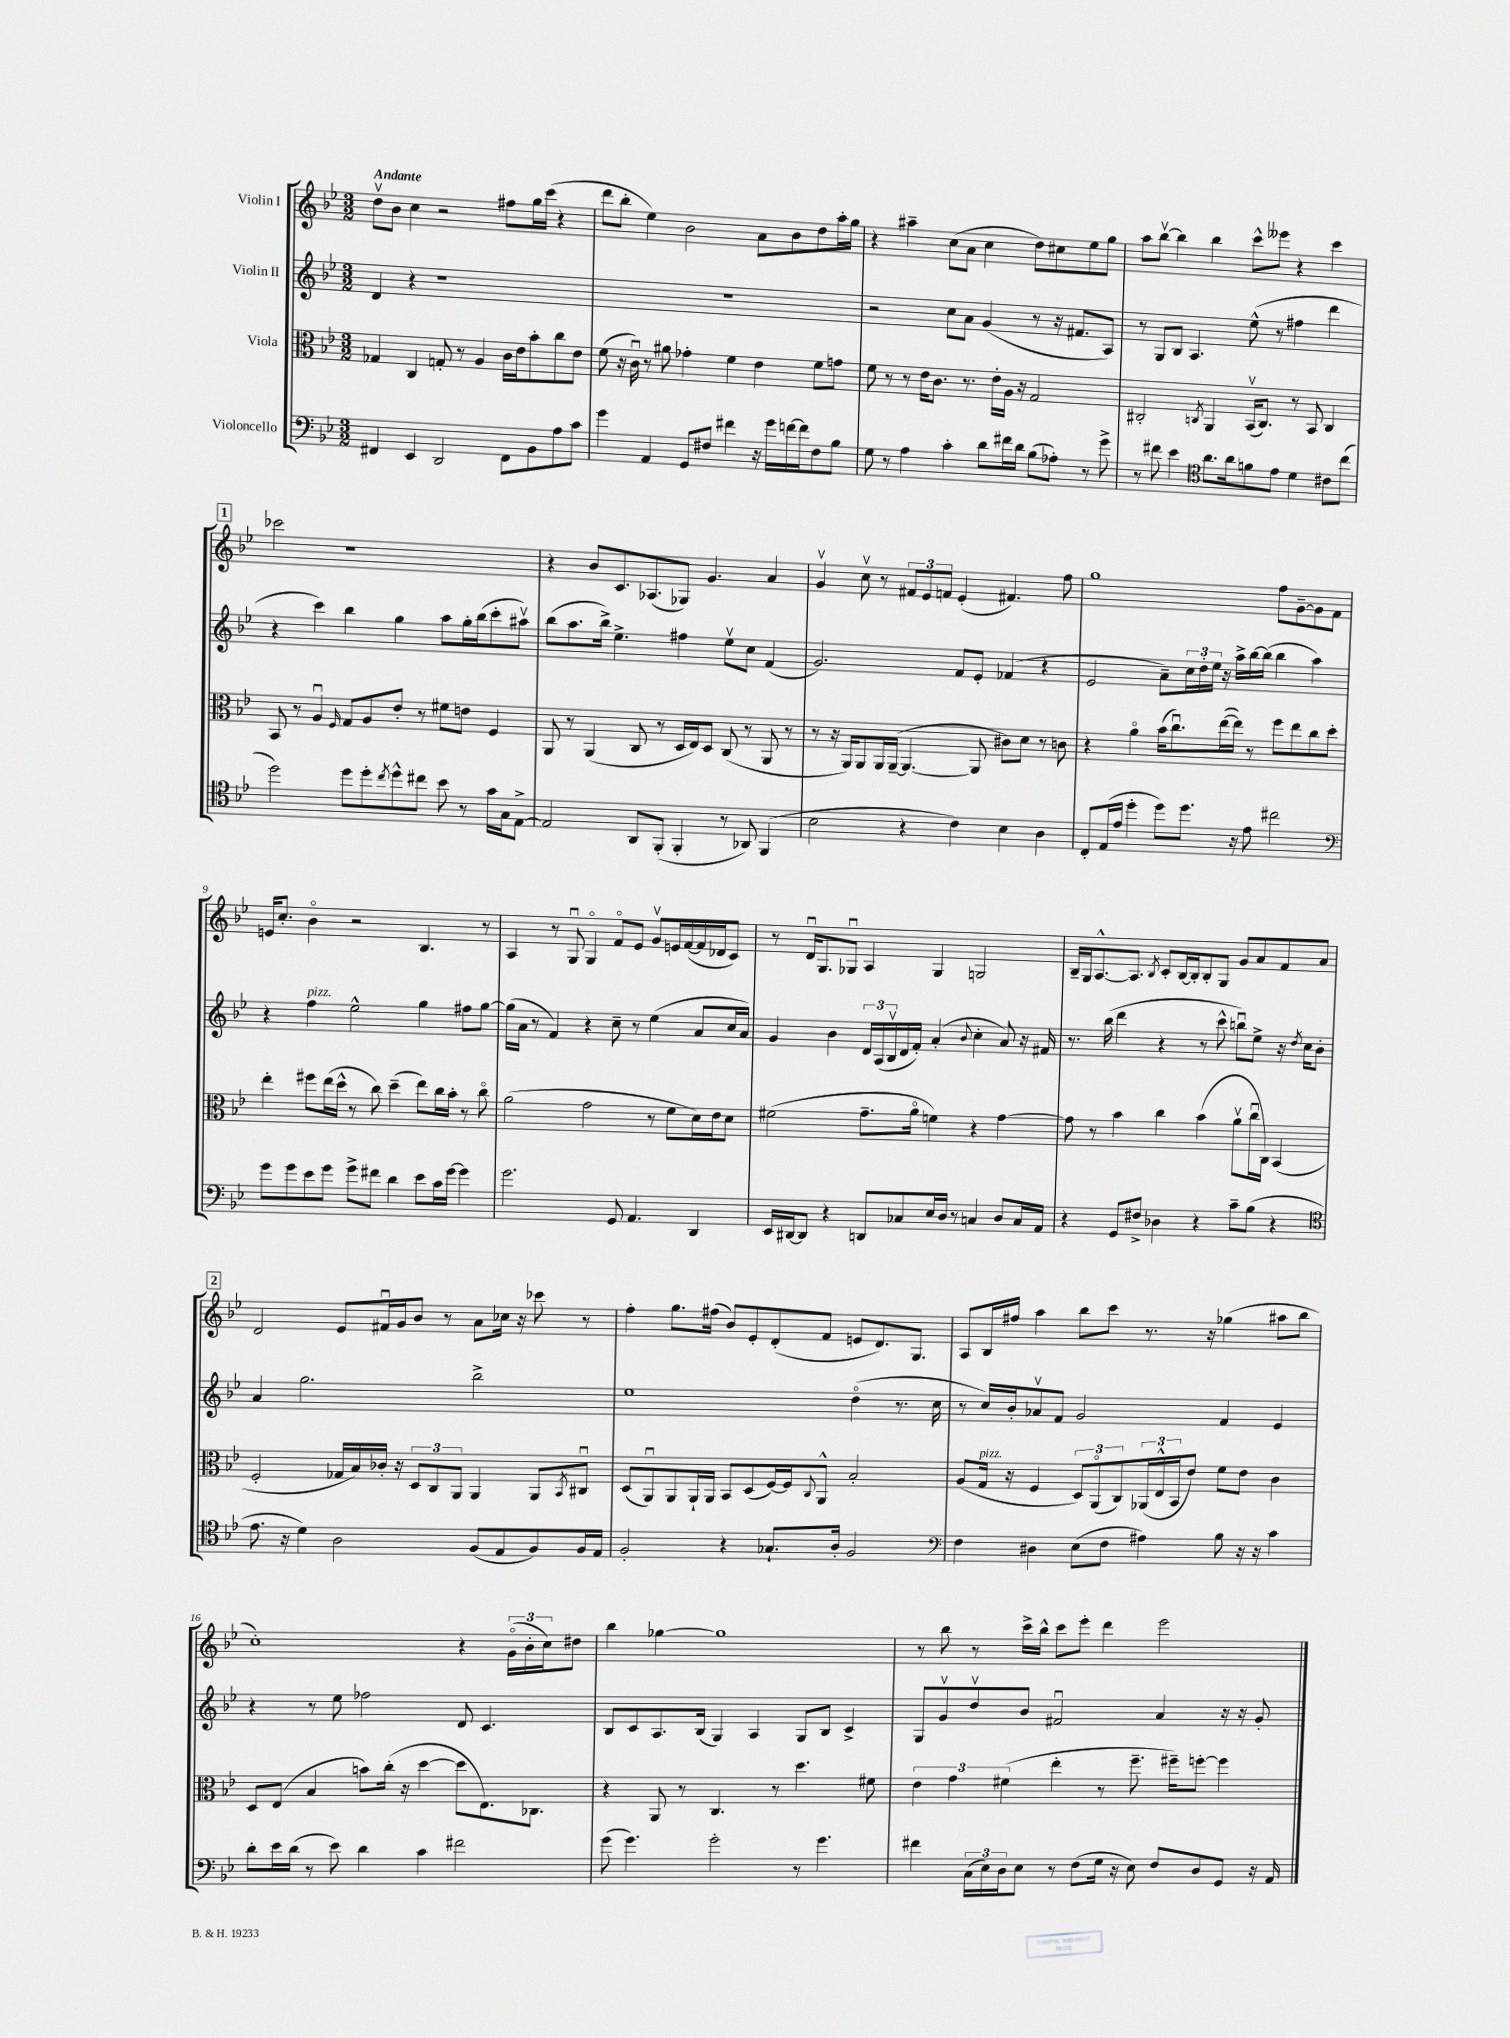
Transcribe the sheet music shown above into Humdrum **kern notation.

**kern	**kern	**kern	**kern
*part4	*part3	*part2	*part1
*staff4	*staff3	*staff2	*staff1
*I"Violoncello	*I"Viola	*I"Violin II	*I"Violin I
*clefF4	*clefC3	*clefG2	*clefG2
*k[b-e-]	*k[b-e-]	*k[b-e-]	*k[b-e-]
*M3/2	*M3/2	*M3/2	*M3/2
=1	=1	=1	=1
!	!	!	!LO:TX:a:B:t=Andante
4FF#X/	4G-X/	4d/	8ddv\L
.	.	.	8b-\J
4EE-/	4C/	4r	4cc\
2DD/	8Gn'/	1r	2r
.	8r	.	.
.	4A/	.	.
8FF#\L	16c\LL	.	8ff#X\L
.	16e-\J	.	.
8BB-\	8b-'\	.	16gg\L
.	.	.	(16ccc\JJ
8A\	8cc\	.	4r
8c\J	8e-\J	.	.
=2	=2	=2	=2
4g\	(8f\	1.r	8ddd\L
.	16r	.	8bb-'\J
.	16cu\)	.	.
4AA/	8r	.	4ee-\)
.	8a#X\	.	.
8GG/L	4g-X'\	.	2b-\
8F#X/J	.	.	.
4f#X\	4f\	.	.
16r	4e-\	.	8a\L
16g\LL	.	.	.
[16fn\	.	.	8b-\
16f\J]	.	.	.
8F#\	8f\L	.	8dd\
8B-\J	8gn\J	.	16aa'\L
.	.	.	16gg\JJ
=3	=3	=3	=3
8G\	8f\	2r	4r
8r	8r	.	.
4A\	8r	.	4aa#X~\
.	16e-\KL	.	.
.	8.c\J	.	.
4c'\	.	8cc\L	(8cc\L
.	8.r	8a\J	8a\J
8d\L	.	(4g/	4cc\
.	16e-'\LL	.	.
16f#X\L	16A\JJ	.	.
16d\JJ	16r	.	.
(8B-\L	2G/	8r	8dd\L)
8A-X'\J)	.	16r	8cc#X\
.	.	8.f#X/L	.
8r	.	.	8ee-\
8g^\	.	8A/J)	8gg\J
=4	=4	=4	=4
8r	2C#X'/	8r	8aa\L
8f#X\	.	8G/L	[8bb-v\J
4e-\	.	8B-/J	4bb-\]
.	.	4.A/	.
*clefC4	*	*	*
.	8qCn/	.	.
8.a\L	4AA/	.	4bb-\
16a\k	.	.	.
8fn\	(16BB-v/KL	(8ee-^^\	8ccc^^\L
.	8.C/J)	.	.
8e-\J	.	8r	8eee--X\J
4d\	8r	4ff#X\	4r
.	8BB-/	.	.
8c#X\L	4C/	4ddd\	4ccc\
(8cc\J	.	.	.
!!LO:LB:g=z
!!LO:REH:place=s1:t=1
=5	=5	=5	=5
2dd\)	8BB-/	4r	2ccc-X\
.	8r	.	.
.	4Au/	4ccc\)	.
.	16qqF/	.	.
8dd\L	8G/L	4bb-\	1r
8dd'\	8A/	.	.
8qcc/	.	.	.
8dd^^\	8e-'/J	4gg\	.
8cc#X\J	8r	.	.
8b-\	8f#X\L	8aa\L	.
8r	8en\J	16gg'\L	.
.	.	(16bb-\J	.
16g\LL	4F/	8ccc'\	.
16G\J	.	.	.
[8E-^\J	.	8aa#Xv\J)	.
=6	=6	=6	=6
2E-/]	8AA/	(8bb-\L	4r
.	8r	8.aa\	.
.	(4AA/	.	8b-/L
.	.	16bb-^\Jk)	.
.	.	4.ee-^\	8.c/
8AA/L	8C/	.	.
.	.	.	(8.A-X/
(8FF'/J	8r	.	.
4FF'/	16D/LL	4ff#X\	8G-X/J)
.	16E-/J)	.	.
.	8D/J	.	4.g/
8r	(8C/	8ee-v\L	.
8AA-X/)	8r	8cc\J	.
(4FF/	8AA/	(4f/	4a/
.	8r	.	.
=7	=7	=7	=7
2B-\	8r	2.g/)	4gv/
.	16r	.	.
.	16AA/KL)	.	.
.	8AA/	.	8ccv\
.	16AA/L	.	8r
.	([16AA~/JJ	.	.
4r	4.AA/_	.	12f#X/L
.	.	.	12e-/
.	.	.	12fn/J
4c\)	.	8f/L	(4e-'/
.	8AA/]	8e-'/J	.
4B-\	8c#X\L)	(4f-X/	4.f#X/)
.	8d\J	.	.
4A\	8r	4r	.
.	8cn\	.	8ff\
=8	=8	=8	=8
8C'/L	4r	2e-/	1gg
(16E-/L	.	.	.
16e-/JJ	.	.	.
4dd'\	4a\	.	.
8dd\L)	(16b-\KL	8a~\L)	.
.	8.ccu\)	.	.
8.dd\J	.	24cc\L	.
.	.	24dd'\	.
.	.	24ee-\JJ	.
.	([16ee-\L	16r	.
16r	16ee-\JJ])	16aa^\LL	.
8e-\	8r	[16bb-\	.
.	.	(16bb-\JJ]	.
2cc#X\	8ff\L	4bb-\	8ff\L
.	8ee-\	.	[8g~\
.	8cc\	4aa\)	8g\]
.	8dd'\J	.	8f\J
!!LO:LB:g=z
=9	=9	=9	=9
*clefF4	*	*	*
8g\L	4ee-'\	4r	16en/KL
.	.	.	8.cc'/J
8g\	.	.	.
!	!	!LO:TX:a:i:t=pizz.	!
8e-\	8ff#X\L	4ff\	4b-\
8g\J	(16ee-\L	.	.
.	16dd^^\JJ	.	.
8g^\L	8r	2ee-^^\	2r
8f#X\J	8cc\)	.	.
4d\	(4dd~\	.	.
8e-\L	8ee-\L)	4gg\	4.B-/
16c\L	16cc\L	.	.
[16g\JJ	16b-'\JJ	.	.
4g\]	8r	8ff#X\L	.
.	8cc\	[8gg\J	8r
=10	=10	=10	=10
2.g\	(2a\	(16gg\LL]	4A/
.	.	16a\JJ	.
.	.	8r	.
.	.	4f/)	8r
.	.	.	8Gu/
.	2g\	4r	4G/
8GG/	.	8cc~\	8f/L
4.AA/	.	8r	8e-/J
.	8r	(4ee-\	8gv/L
.	8f\L	.	16en/L
.	.	.	([16f/
4DD/	16d\L)	8a/L	16f/]
.	16e-\J	.	16d-X/J
.	8d\J	16cc/L	8c/J)
.	.	16a/JJ)	.
=11	=11	=11	=11
16EE-/LL	(2f#X\	4g/	8r
[16DD#X/J	.	.	.
8DD#/J]	.	.	16du/KL
.	.	.	8.G/
4r	.	4b-\	.
.	.	.	8G-Xu/J
8DDn/L	8.g~\L	24d/LL	4A/
.	.	(24A/	.
.	.	24B-v/	.
8C-X/	.	16d/	.
.	16a\Jk	16f'/JJ)	.
16E-/L	4fn\)	(4a'/	4G-/
16D/JJ	.	.	.
8r	.	.	.
.	.	8qqb-/	.
4Cn/	4r	4cc'\	2Gn/
8D/L	[4g\	8a/)	.
16C/L	.	16r	.
16AA/JJ	.	16f#X/	.
=12	=12	=12	=12
4r	8g\]	8.r	16B-~/LL
.	.	.	16G/J
.	8r	.	[8.A^^/
.	.	(16bb-\	.
8GG/L	4b-\	4ddd\	.
.	.	.	8.A/J]
8F#X^/J	.	.	.
.	.	.	8qB-/
4D-X\	4cc\	4r	8c'/L
.	.	.	[16B-/L
.	.	.	16B-'/J]
4r	(4b-\	8r	8B-'/
.	.	8ccc^^\	8G/J
8c~\L	8av\L	8bbnu\L)	8g/L
(8B-\J	16ccu\L	8ee-^\J	8a/
.	16C\JJ)	.	.
4r	(4BB-/	16r	8f/
.	.	8qdd/	.
.	.	16cc\KL	.
.	.	8b-'\J	8a/J
!!LO:LB:g=z
!!LO:REH:place=s1:t=2
=13	=13	=13	=13
*clefC4	*	*	*
8.e-\	2F'/	4a/	2d/
16r	.	.	.
4d\)	.	2.gg\	.
2A\	16G-X/LL	.	8e-/L
.	16B-/)	.	.
.	16c-X'/JJ	.	16f#Xu/L
.	16r	.	16g/J
.	12D/L	.	8b-/J
.	12C/	.	.
.	.	.	8r
.	12AA/J	.	.
(8F/L	4AA/	2bb-^\	8a\L
8E-/	.	.	16cc-X\Jk
.	.	.	16r
8F/)	8AA/L	.	8ccc-X\
.	8qBB-/	.	.
16F/L	8C#Xu/J	.	8r
16E-/JJ	.	.	.
=14	=14	=14	=14
2F'/	(8D/L	1ee-	4ff'\
.	8AAu/)	.	.
.	8AA/	.	8.gg\L
.	16AA`/L	.	.
.	16AA/JJ	.	(16ff#X\Jk
4r	8BB-/L	.	8b-/L)
.	(8D/	.	8e-'/
8.G-X`/L	[16F/L)	.	(8d'/
.	16F/J]	.	.
.	8qqC/	.	.
.	8AA^^/J	.	8f/J
16A'/Jk	.	.	.
2F/	2B-'/	(4dd\	8en/L
.	.	.	8.d/)
.	.	8.r	.
.	.	.	8.G/J
.	.	16cc\	.
=15	=15	=15	=15
*clefF4	*	*	*
4F\	(8A/L	8r	8A/L
!	!LO:TX:a:i:t=pizz.	!	!
.	16G/Jk	16cc/LL)	16B-/L
.	16r	16b-'/J	16ff#X/JJ
4D#X\	4F/	8a-Xv/	4aa\
.	.	8f/J	.
(8E-\L	12D/L)	2g/	8bb-\L
.	(12AA/	.	.
8F\J	.	.	8ccc\J
.	12C/)	.	.
4A#X\)	(24AA-X/L	.	8.r
.	24E-^^/	.	.
.	24BB-/J	.	.
.	8e-/J)	.	.
.	.	.	16r
8B-\	8f\L	4f/	(4gg-X\
16r	8e-\J	.	.
16r	.	.	.
4c\	4c\	4e-/	8aa#X\L
.	.	.	8bb-\J
!!LO:LB:g=z
=16	=16	=16	=16
8d'\L	8D/L	4r	1cc')
16e-\L	(8E-/J	.	.
(16d\JJ	.	.	.
8r	4B-/	8r	.
8e-\)	.	8ee-\	.
4d\	8bn\L)	2ff-X\	.
.	(16cc'\Jk	.	.
.	16r	.	.
4c\	[4dd\	.	.
2f#X\	8dd\L]	8d/	4r
.	8.E-\)	4.c/	.
.	.	.	(24g\LL
.	.	.	24b-'\
.	8.C-X\J	.	.
.	.	.	24cc\J)
.	.	.	8dd#X\J
=17	=17	=17	=17
(8g\	4r	8B-/L	4bb-\
4.g\)	.	8c/	.
.	8AA/	8.A/	[4gg-X\
.	8r	.	.
.	.	(16B-/Jk	.
2g'\	4.C/	4G/)	1gg-]
.	.	4A/	.
.	8r	.	.
8r	4.dd\	8G/L	.
4.g\	.	8B-/J	.
.	.	4c^/	.
.	8f#X\	.	.
=18	=18	=18	=18
4f#X\	6e-\	8G/L	8r
.	.	8gv/	8bb-\
.	6g\	.	.
(24C\LL	.	8ddv/	8r
24E-\)	.	.	.
24D\J	(6f#X\	.	.
8E-\J	.	8b-/J	16ccc^\LL
.	.	.	16bb-^^\JJ
8r	4ee-'\	2f#Xu/	8ccc\L
(8F\L	.	.	8eee-'\J
16G\Jk	8r	.	4ddd\
16r	.	.	.
8E-\)	8.ff~\	.	.
8F/L	.	4a/	2eee-\
.	16ff#X~\KL)	.	.
8D/	[8ffn'\J	.	.
8GG/J	4ff\]	16r	.
.	.	16r	.
16r	.	8g'/	.
16AA/	.	.	.
==	==	==	==
*-	*-	*-	*-
